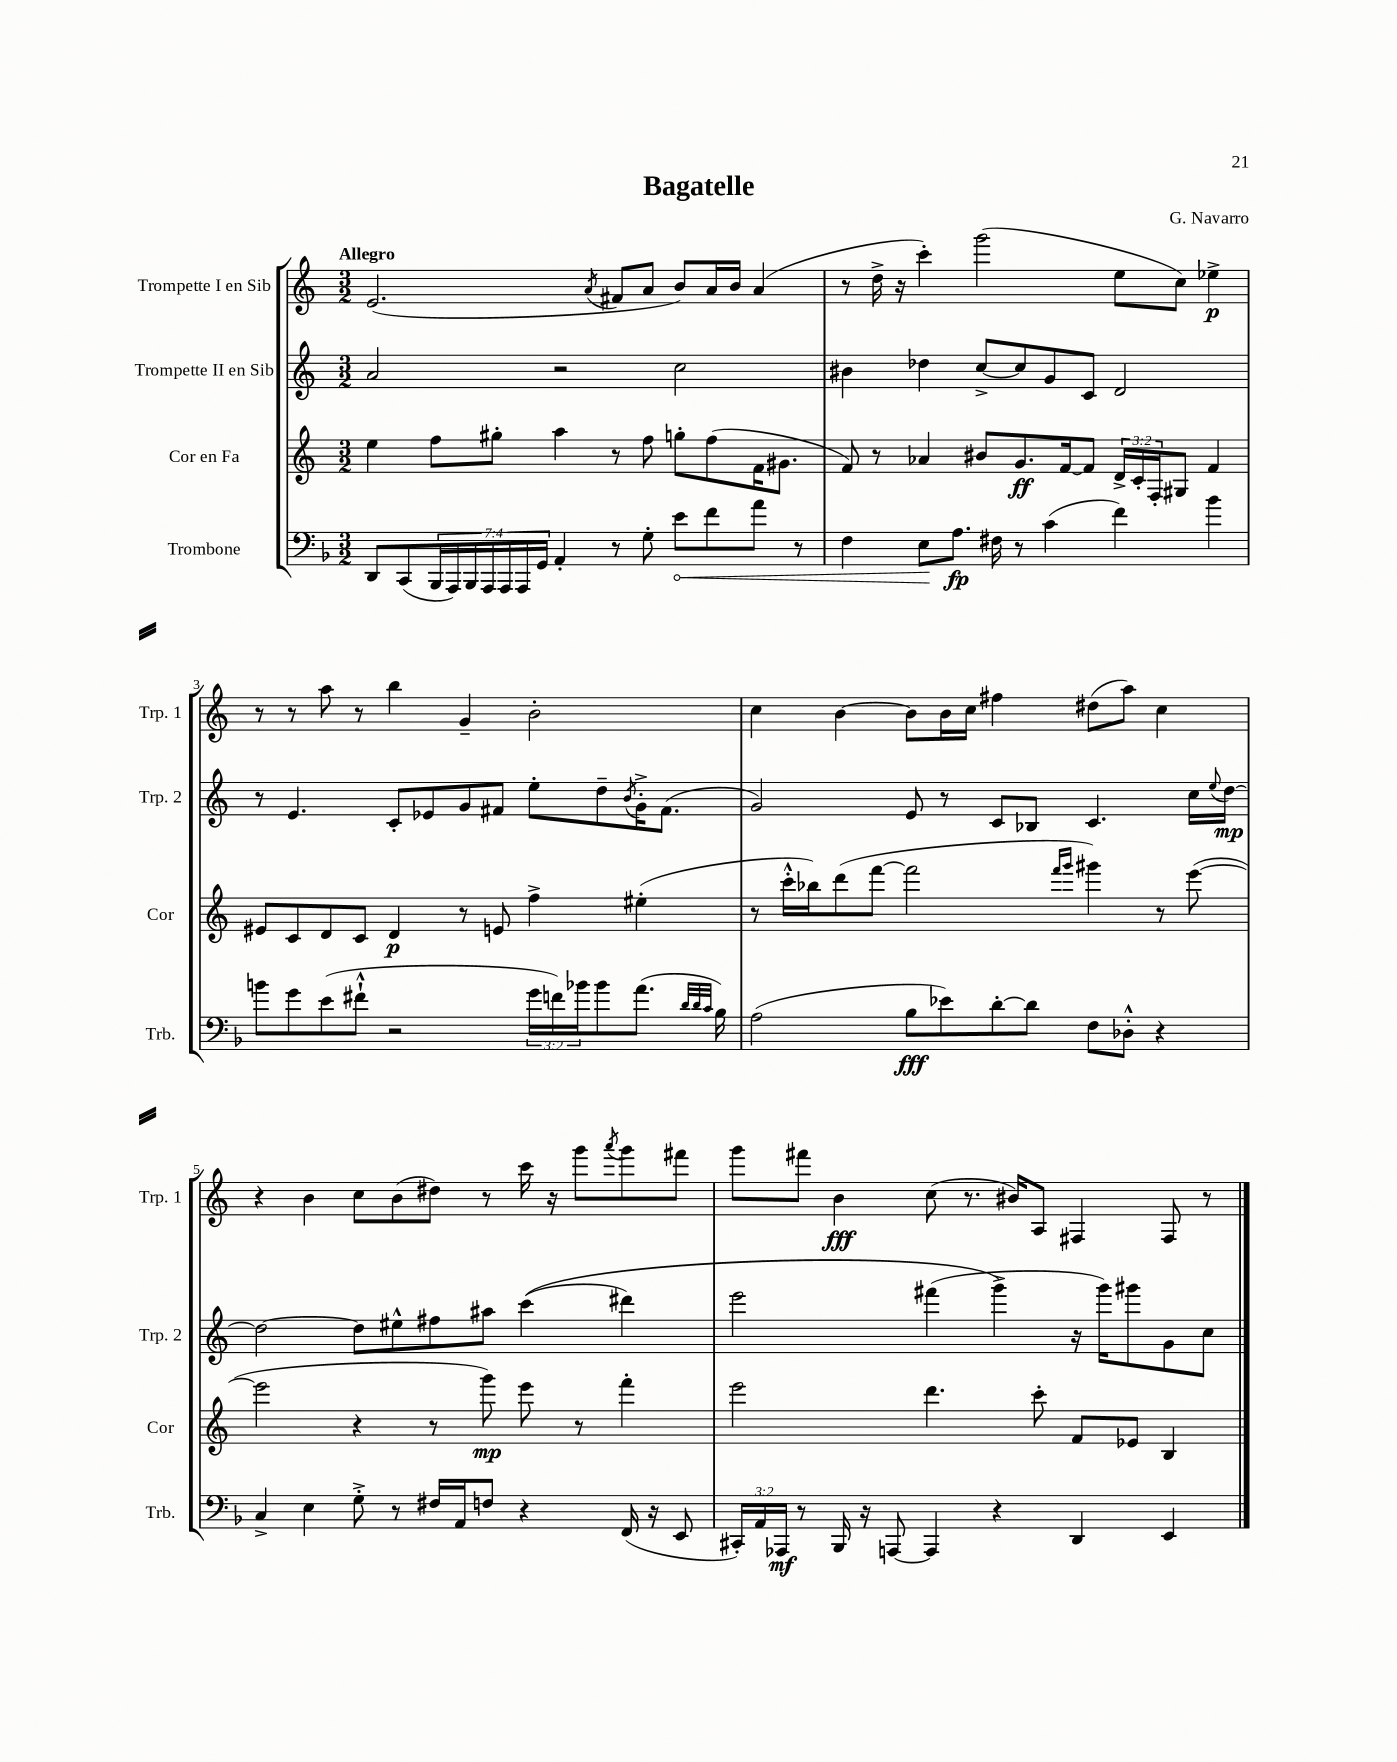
\header { title = "Bagatelle" composer = "G. Navarro" }
<<
\new StaffGroup <<
\new Staff = "s0" \with { instrumentName = "Trompette I en Sib" shortInstrumentName = "Trp. 1" } {
    \clef treble \key c \major \numericTimeSignature \time 3/2 \tempo "Allegro"
    e'2.( \acciaccatura { a'8 } fis'8 a'8 b'8) a'16 b'16 a'4( |
    r8 d''16-> r16 c'''4-.) g'''2( e''8 c''8) ees''4->\p |
    r8 r8 a''8 r8 b''4 g'4-- b'2-. |
    c''4 b'4~ b'8 b'16 c''16 fis''4 dis''8( a''8) c''4 |
    r4 b'4 c''8 b'8( dis''8) r8 c'''16 r16 g'''8 \acciaccatura { a'''8 } g'''8 fis'''8 |
    g'''8 fis'''8 b'4\fff c''8( r8. bis'16) a8 fis4 fis8 r8 \bar "|." |
}
\new Staff = "s1" \with { instrumentName = "Trompette II en Sib" shortInstrumentName = "Trp. 2" } {
    \clef treble \key c \major \numericTimeSignature \time 3/2
    a'2 r2 c''2 |
    bis'4 des''4 c''8~-> c''8 g'8 c'8 d'2 |
    r8 e'4. c'8-. ees'8 g'8 fis'8 e''8-. d''8-- \acciaccatura { b'8 } g'16-.-> fis'8.( |
    g'2) e'8 r8 c'8 bes8 c'4. c''16 \appoggiatura { e''8 } d''16~\mp |
    d''2~ d''8 eis''8-^ fis''8 ais''8 c'''4(\( dis'''4) |
    e'''2 fis'''4( g'''4->\) r16 g'''16) gis'''8 g'8 c''8 \bar "|." |
}
\new Staff = "s2" \with { instrumentName = "Cor en Fa" shortInstrumentName = "Cor" } {
    \clef treble \key c \major \numericTimeSignature \time 3/2 \override Staff.TupletNumber.text = #tuplet-number::calc-fraction-text
    e''4 f''8 gis''8-. a''4 r8 f''8 g''8-. f''8( f'16 gis'8. |
    f'8) r8 aes'4 bis'8 g'8.\ff f'16~ f'8 \tuplet 3/2 { d'16-> c'16-. f16-. } gis8 f'4 |
    eis'8 c'8 d'8 c'8 d'4\p r8 e'8 f''4-> eis''4-.( |
    r8 c'''16-.-^ bes''16) d'''8( f'''8~ f'''2 \grace { f'''16 g'''16 } gis'''4) r8 e'''8~( |
    e'''2 r4 r8 g'''8\mp) e'''8 r8 f'''4-. |
    e'''2 d'''4. c'''8-. f'8 ees'8 b4 \bar "|." |
}
\new Staff = "s3" \with { instrumentName = "Trombone" shortInstrumentName = "Trb." } {
    \clef bass \key f \major \numericTimeSignature \time 3/2 \override Staff.TupletNumber.text = #tuplet-number::calc-fraction-text
    d,8 c,8( \tuplet 7/4 { bes,,16 a,,16) bes,,16 a,,16 a,,16 a,,16 g,16 } a,4-. r8 g8-. \once \override Hairpin.circled-tip = ##t e'8\< f'8 a'8 r8 |
    f4 e8\! a8.\fp fis16 r8 c'4( f'4) bes'4 |
    b'8 g'8 e'8( fis'8-!-^ r2 \tuplet 3/2 { g'16 f'16) bes'16 } bes'8 a'8.( \grace { d'32 d'32 c'32 } bes16) |
    a2( bes8\fff ees'8) d'8~-. d'8 f8 des8-.-^ r4 |
    c4-> e4 g8-.-> r8 fis16 a,16 f8 r4 f,16( r16 e,8 |
    \tuplet 3/2 { cis,16-.) a,16 aes,,16\mf } r8 bes,,16 r16 a,,8~ a,,4 r4 d,4 e,4 \bar "|." |
}
>>
>>
